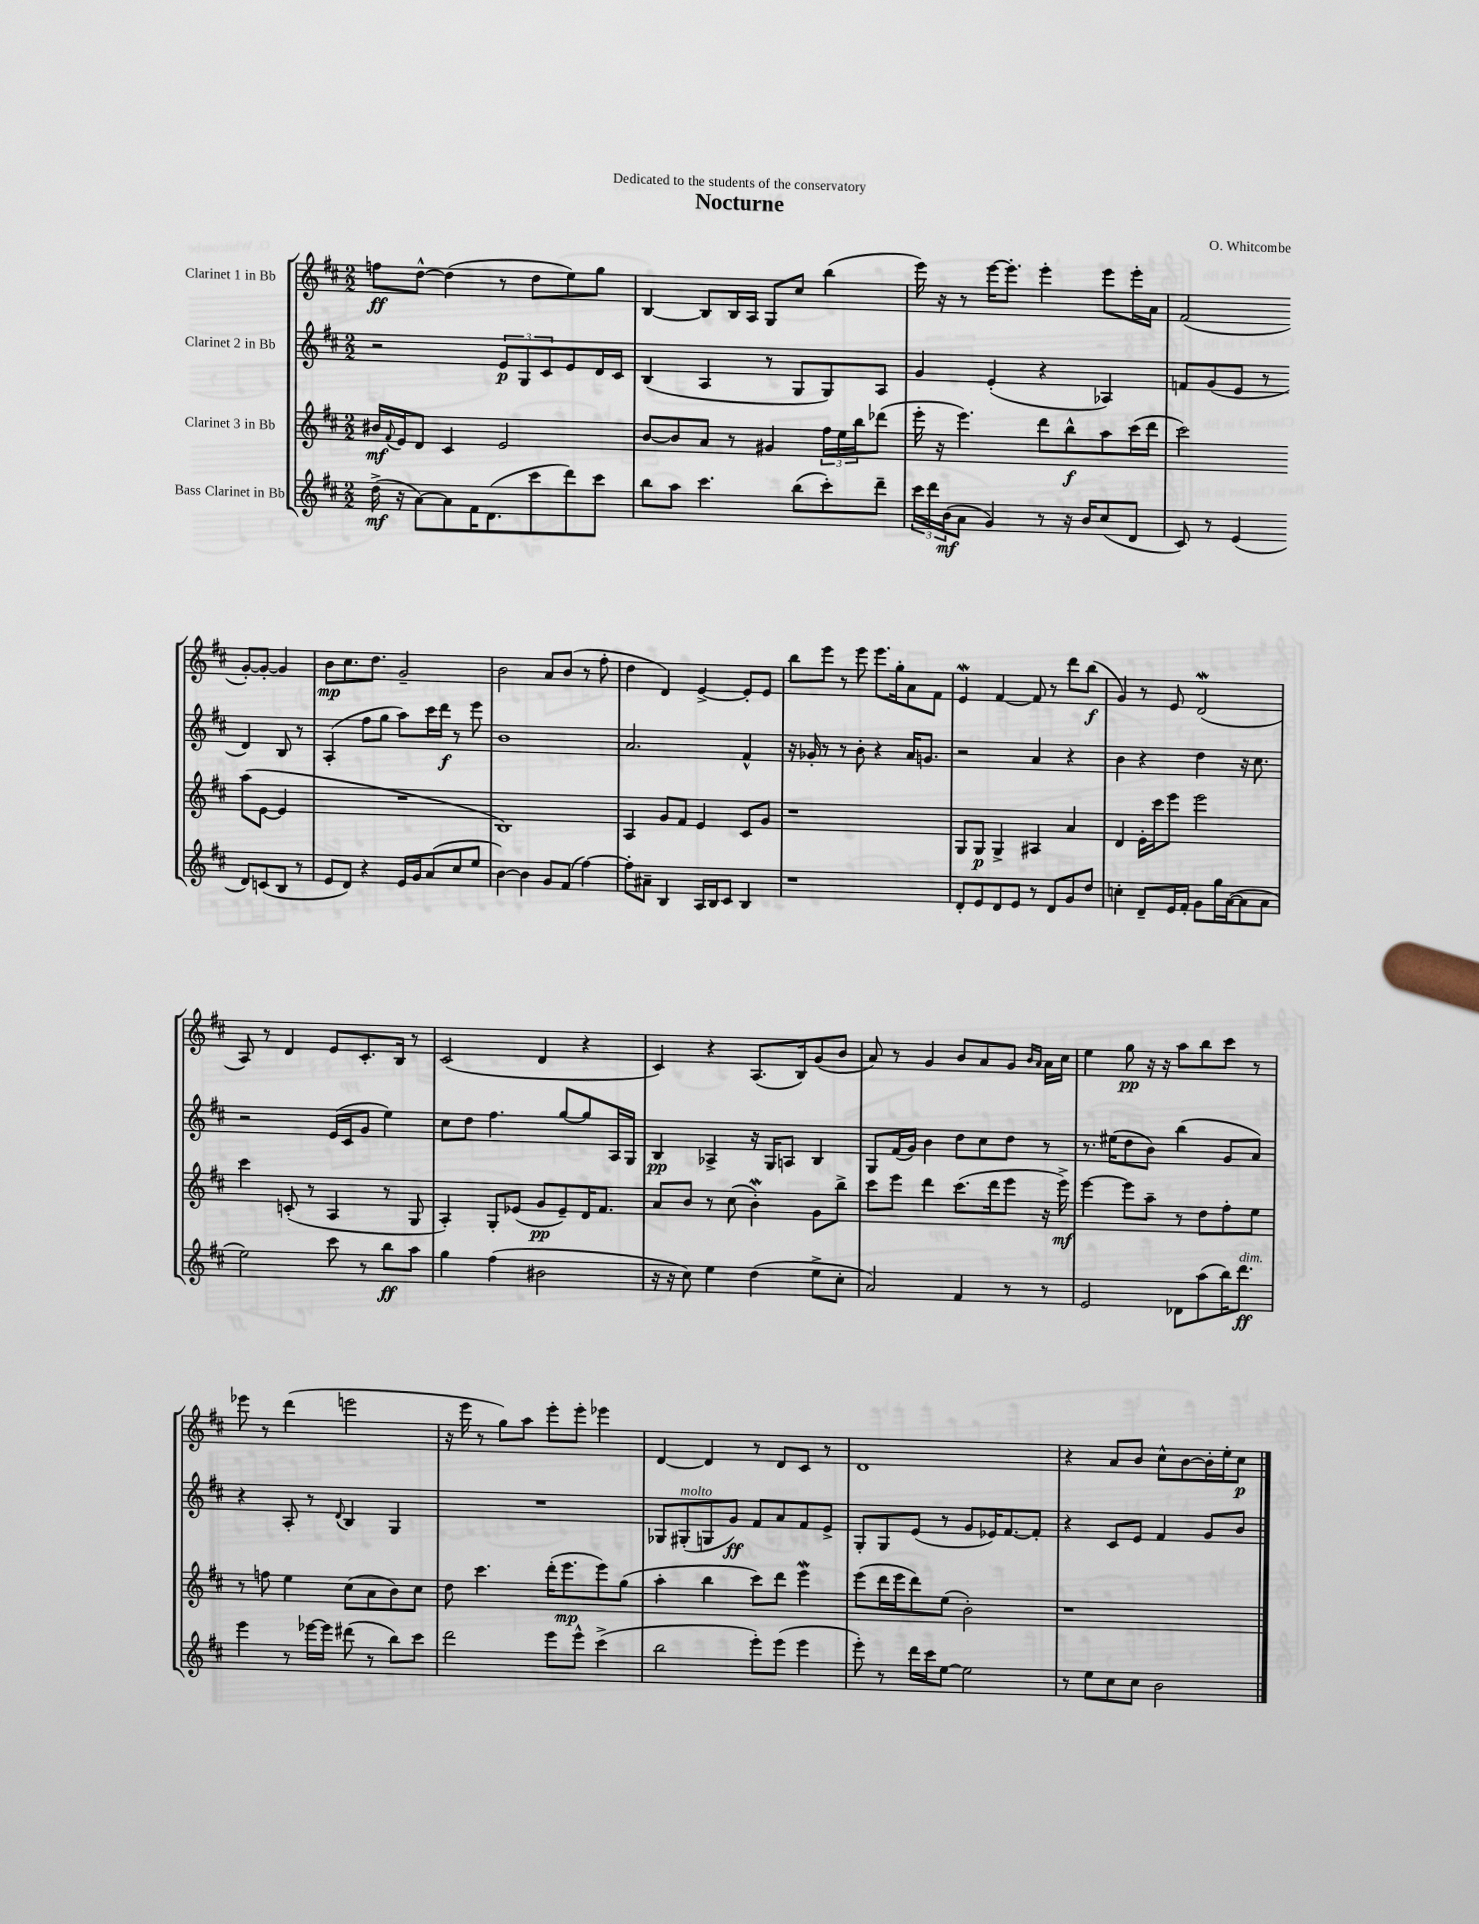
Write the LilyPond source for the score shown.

\header { title = "Nocturne" composer = "O. Whitcombe" dedication = "Dedicated to the students of the conservatory" }
<<
\new StaffGroup <<
\new Staff = "s0" \with { instrumentName = "Clarinet 1 in Bb" } {
    \clef treble \key d \major \numericTimeSignature \time 2/2
    f''8\ff d''8~-^ d''4( r8 d''8 e''8) g''8 |
    b4~ b8 b16 a16 g8 cis''8 b''4( |
    e'''16) r16 r8 e'''16~ e'''8.-. e'''4-. e'''8 e'''16-. a'16 |
    fis'2( g'8~-.) g'8~-. g'4 |
    b'8\mp cis''8. d''8. g'2-- |
    b'2 a'8 b'8( r8 fis''8-. |
    d''4 d'4) e'4~-> e'8-. e'8 |
    b''8 e'''8 r8 e'''8 e'''8. g''16-. a'8 fis'8 |
    e'4\mordent fis'4~ fis'8 r8 d'''8 b''8\f( |
    g'4) r8 e'8 d'2\mordent( |
    a8) r8 d'4 e'8 cis'8.-. b16 r8 |
    cis'2( d'4 r4 |
    cis'4) r4 a8.( b16) g'8( b'8 |
    a'8) r8 g'4 b'8 a'8 g'8 \grace { b'16 a'16 } a'16 cis''16 |
    e''4 g''8\pp r16 r16 a''8 b''8 cis'''8 r8 |
    ees'''8 r8 d'''4( e'''2 |
    r16 e'''16 r8 g''8) a''8 e'''8-. e'''8-. ees'''4 |
    d'4~ d'4 r8 d'8 cis'8 r8 |
    d'1 |
    r4 a'8 b'8 cis''8-^ b'8~ b'16-. e''16-. cis''8\p \bar "|." |
}
\new Staff = "s1" \with { instrumentName = "Clarinet 2 in Bb" } {
    \clef treble \key d \major \numericTimeSignature \time 2/2
    r2 \tuplet 3/2 { e'8\p g8 cis'8 } e'8 d'16 cis'16 |
    b4( a4 r8 g8 g8) a8 |
    g'4 e'4-.( r4 aes4) |
    f'8 g'8( e'8 r8 d'4) b8 r8 |
    a4-.( fis''8 g''8 a''8) cis'''16 d'''16\f r8 e'''8 |
    b'1 |
    a'2. fis'4-^ |
    r16 ges'16-. r8 r8 b'8-. r4 a'16 g'8. |
    r2 a'4 r4 |
    b'4 r4 d''4 r16 cis''8. |
    r2 e'16( cis'16 g'8 e''4) |
    cis''8 d''8 fis''4. g''8~ g''8 a16 g16 |
    b4\pp aes4-> r16 g16 a8 b4 |
    g8 fis'16( g'16) b'4 d''8 cis''8 d''8 r8 |
    r8. eis''16( d''8 b'8) b''4( g'8 a'8) |
    r4 a8-. r8 \appoggiatura { d'8 } b4 g4 |
    R1 |
    ges8 gis8-.^\markup { \italic "molto" }( g8 g'8\ff) fis'8 a'8 fis'8 e'8-> |
    g8-. g8 e'8( r8 g'8 ees'16) fis'8.~ fis'8-. |
    r4 cis'8 e'8 fis'4 g'8 b'8 \bar "|." |
}
\new Staff = "s2" \with { instrumentName = "Clarinet 3 in Bb" } {
    \clef treble \key d \major \numericTimeSignature \time 2/2
    bis'16\mf \appoggiatura { fis'8 } e'16 d'8 cis'4 e'2 |
    b'8~ b'8 a'8 r8 gis'4 \tuplet 3/2 { fis''16 e''16 b''16 } des'''8( |
    e'''16-. r16 e'''4.) d'''8 b''8-^\f a''8 cis'''16( d'''16 |
    cis'''2) a''8( e'8~ e'4 |
    R1 |
    b1) |
    a4 g'8 fis'8 e'4 cis'8 g'8 |
    r1 |
    g8 g8\p g4-> ais4 a'4 |
    d'4 e'16-. cis'''16 e'''8 e'''2 |
    cis'''4 c'8-.( r8 a4 r8 g8 |
    a4-.) g8-. ees'8( g'8\pp ees'8--) d'16 fis'8. |
    a'8 b'8 r8 cis''8( b'4-.\mordent) g'8 b''8-> |
    cis'''8 e'''8 d'''4 cis'''8.( d'''16 e'''8 r16 e'''16->\mf) |
    e'''4~ e'''8 a''8-- r8 d''8 fis''8-. e''8 |
    r8 f''8 e''4 cis''8( a'8 b'8) cis''8 |
    d''8 cis'''4. d'''16-.( e'''8.\mp e'''8) g''8( |
    a''4-. b''4 cis'''8) d'''8 e'''4\mordent |
    e'''8( d'''16 e'''16 d'''8) e''8( b'2-.) |
    r1 \bar "|." |
}
\new Staff = "s3" \with { instrumentName = "Bass Clarinet in Bb" } {
    \clef treble \key d \major \numericTimeSignature \time 2/2
    d''16->\mf( r16 a'8~) a'8 fis'16 d'8.( cis'''8 d'''8) cis'''8 |
    b''8 a''8 cis'''4. b''8( cis'''8-.) d'''8-- |
    \tuplet 3/2 { cis'''16 d'''16 b'16\mf( } a'8 g'4) r8 r16 b'16 cis''8( d'8 |
    cis'8) r8 e'4( d'8) c'8( b8 r8 |
    e'8 d'8) r4 e'16 g'16 a'8( cis''8 e''8 |
    b'4~) b'4 g'8 fis'8( fis''4~) |
    fis''8-. ais'8-- b4 a16 b16 cis'8 b4 |
    r1 |
    d'8-. e'8 d'8 e'8 r8 d'8 g'8 d''8 |
    c''4-. d'8-- e'16 fis'16-. g'8 g''16 a'16~( a'8 a'8 |
    e''2) cis'''8 r8 b''8\ff a''8 |
    g''4 fis''4( bis'2 |
    r16 r16 cis''8) e''4 d''4( e''8-> cis''8-. |
    a'2) fis'4 r8 r8 |
    e'2 des'8 a''8( b''16) d'''8.\ff^\markup { \italic "dim." } |
    e'''4 r8 ees'''16~ ees'''16 dis'''8( r8 b''8) cis'''8 |
    d'''2 e'''8 e'''8-^ cis'''4->( |
    b''2 e'''8-.) e'''8( e'''4 |
    e'''8-.) r8 d'''16 cis'''16 e''8~ e''2 |
    r8 e''8 cis''8 cis''8 b'2 \bar "|." |
}
>>
>>
\layout { \context { \Score \remove "Bar_number_engraver" } }
